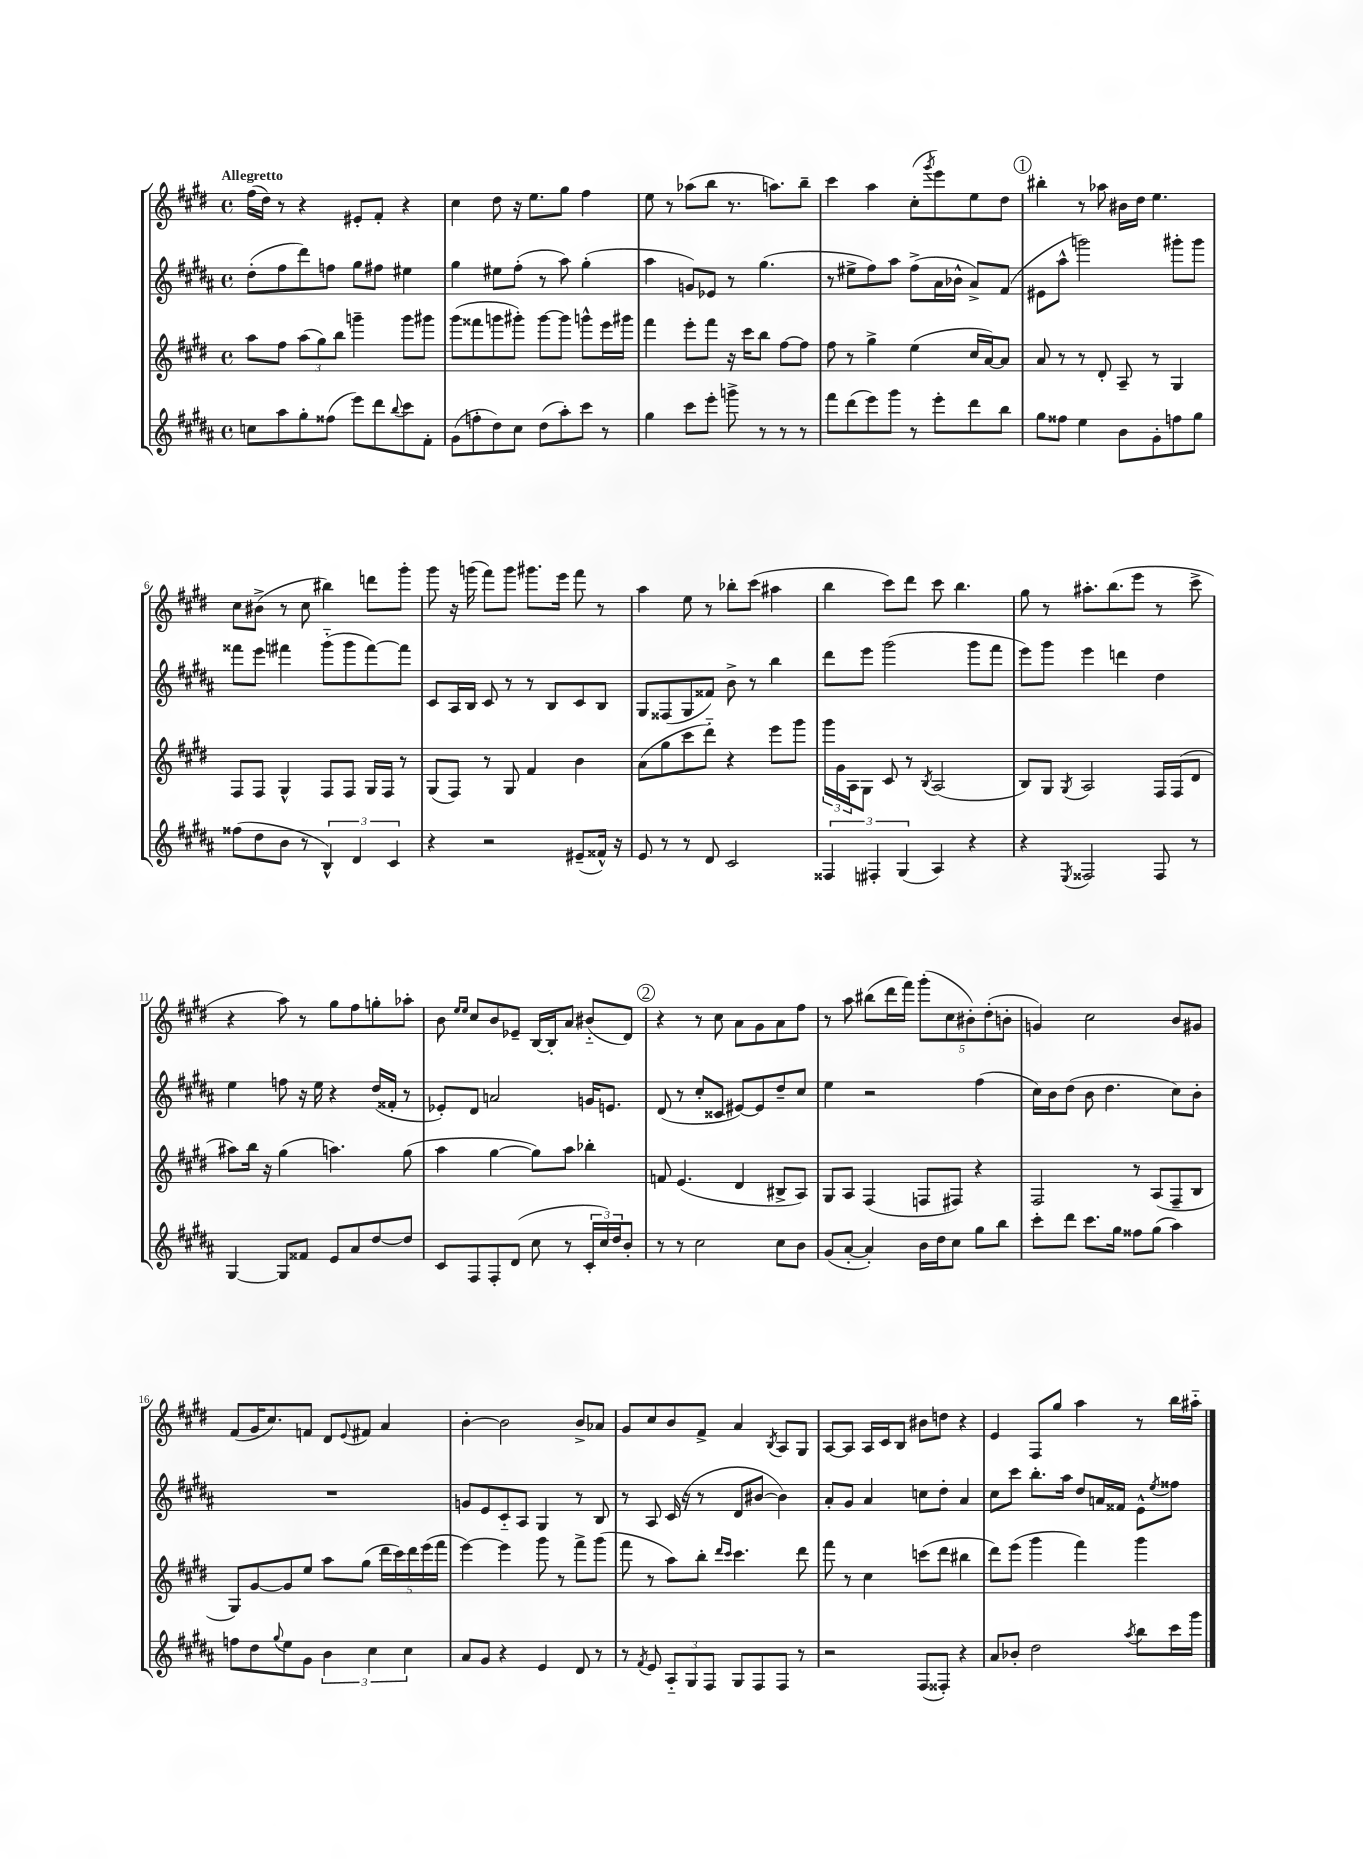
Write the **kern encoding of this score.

**kern	**kern	**kern	**kern
*staff4	*staff3	*staff2	*staff1
*clefG2	*clefG2	*clefG2	*clefG2
*k[f#c#g#d#a#]	*k[f#c#g#d#]	*k[f#c#g#d#a#]	*k[f#c#g#d#]
*M4/4	*M4/4	*M4/4	*M4/4
*met(c)	*met(c)	*met(c)	*met(c)
8cc	8aa	(8dd#'	(16ff#
.	.	.	16dd#)
8aa#	8ff#	8ff#	8r
8gg#'	(12aa	8ddd#)	4r
.	12gg#)	.	.
(8ff##	.	8ff	.
.	12bb	.	.
8eee)	4ggg~	8gg#	8e#'
8ddd#	.	8ff#	8f#'
8qqbb	.	.	.
8ccc#	8ggg	4ee#	4r
8f#'	8ggg#	.	.
=	=	=	=
(8g#	(8ggg#	4gg#	4cc#
8ff'	8fff##	.	.
8dd#)	8ggg	8ee#	8dd#
8cc#	8ggg#')	(8ff#'	16r
.	.	.	8.ee
(8dd#	[8ggg#	8r	.
8aa#')	8ggg#]	8aa#)	8gg#
8ccc#	8ggg^^	(4gg#'	4ff#
8r	16eee	.	.
.	16ggg#	.	.
=	=	=	=
4gg#	4fff#	4aa#	8ee
.	.	.	8r
8ccc#	8eee'	8g)	(8aa-
8eee'	8fff#	8e-	8bb
8ggg^	16r	8r	8.r
.	16ccc#	.	.
8r	8bb	(4.gg#	.
.	.	.	8.aa)
8r	[8ff#	.	.
8r	8ff#]	.	8bb~
=	=	=	=
8fff#	8ff#	8r	4ccc#
(8ddd#	8r	8ee#^	.
8eee)	4gg#^	8ff#)	4aa
8ggg#	.	8aa#	.
8r	(4ee	(8ff#^	(8cc#'
.	.	.	8qggg#
8eee'	.	16a#	8eee)
.	.	16b-^^	.
8ddd#	16cc#	8a#^)	8ee
.	[16a)	.	.
8bb	8a]	(8f#	8dd#
=	=	=	=
8gg#	8a	8e#	4bb#'
8ff##	8r	8aa#^^	.
4ee	8r	2ggg)	8r
.	8d#'	.	8aa-
8b	8A~	.	16b#
.	.	.	16dd#
8g#'	8r	.	4.ee
8ff	4G#	8ggg#'	.
8gg#	.	8ggg#	.
=	=	=	=
(8ff##	8F#	8fff##	8cc#
8dd#	8F#	8eee	(8b#^
8b	4G#^^	4fff#	8r
8r	.	.	8cc#
6B^^)	8F#	(8ggg#'~	4bb#)
.	8F#	8ggg#	.
6d#	.	.	.
.	16G#	[8fff#)	8ddd
.	16F#	.	.
6c#	.	.	.
.	8r	8fff#]	8ggg#'
=	=	=	=
4r	(8G#	8c#	8ggg#
.	8F#)	16A#	16r
.	.	16B	(16ggg
2r	8r	8c#	8fff#)
.	8G#	8r	8ggg
.	4f#	8r	8.ggg#
.	.	8B	.
.	.	.	16eee
(8e#~	4b	8c#	8fff#
16f##^^)	.	8B	8r
16r	.	.	.
=	=	=	=
8e	(8a	8G#	4aa
8r	8gg#	(8F##	.
8r	8ccc#	8G#	8ee
8d#	8ddd#'~)	8f##)	8r
2c#	4r	8b^	8bb-'
.	.	8r	(8ccc#
.	8eee	4bb	4aa#
.	8ggg#	.	.
=	=	=	=
6F##	24ggg#	8ddd#	4bb
.	24g#	.	.
.	24A	.	.
.	8G#	8eee	.
6F#'	.	.	.
.	8c#	(2ggg#	8ccc#)
(6G#	.	.	.
.	8r	.	8ddd#
.	8qB	.	.
4A#)	(2A	.	8ccc#
.	.	.	4.bb
4r	.	8ggg#	.
.	.	8fff#	.
=	=	=	=
4r	8B)	8eee)	8gg#
.	8G#	8ggg#	8r
8qE	8qG#	.	.
2F##	2A	4eee	8.aa#'
.	.	.	(8.bb
.	.	4ddd	.
.	.	.	8eee
8F##	16F#	4dd#	8r
.	(16F#	.	.
8r	8d#	.	8ccc#^
=	=	=	=
[4G#	8aa#)	4ee	4r
.	16bb	.	.
.	16r	.	.
8G#]	(4gg#	8ff	8aa)
8f##	.	16r	8r
.	.	16ee	.
8e	4.aa)	4r	8gg#
8a#	.	.	8ff#
[8dd#	.	(16dd#	8gg'
.	.	16f##'	.
8dd#]	(8gg#	8r	8aa-'
=	=	=	=
8c#	4aa	8e-')	8b
.	.	.	16qqee
.	.	.	16qqee
8F#	.	8d#	8cc#
8F#'	[4gg#	2a	8b
(8d#	.	.	8e-~
8cc#	8gg#])	.	[16B
.	.	.	16B']
8r	8aa	.	8a
24c#'	4bb-'	16g	(8b#'~
24cc#)	.	.	.
.	.	8.e	.
24dd#	.	.	.
8b'	.	.	8d#)
=	=	=	=
8r	8f	(8d#	4r
8r	(4.e	8r	.
2cc#	.	8cc#'	8r
.	.	8c##	8cc#
.	4d#	[8e#)	8a
.	.	8e#]	8g#
8cc#	8B#^	8dd#~	8a
8b	8A)	8cc#	8ff#
=	=	=	=
(8g#	8G#	4ee	8r
[8a#'	8A	.	8aa
4a#'])	(4F#	2r	(8bb#
.	.	.	16ddd#
.	.	.	16fff#)
16b	8F	.	(10ggg#'
16dd#	.	.	.
.	.	.	10cc#
8cc#	8F#)	.	.
.	.	.	10b#')
8gg#	4r	(4ff#	.
.	.	.	(10dd#'
8bb	.	.	.
.	.	.	10b'
=	=	=	=
8ccc#'	2F#	16cc#)	4g)
.	.	16b	.
8ddd#	.	(8dd#	.
8.ccc#	.	8b	2cc#
.	.	4.dd#	.
16gg#	.	.	.
8ff##	8r	.	.
(8gg#	(8A	.	.
4aa#)	8F#~	8cc#)	8b
.	8B	8b'	8g#
=	=	=	=
8ff	8G#)	1r	(8f#
8dd#	[8g#	.	16g#
.	.	.	8.cc#)
8qqgg#	.	.	.
8ee	8g#]	.	.
8g#	8ee	.	8f
6b	8aa	.	8d#
.	.	.	8qqe
.	(8gg#	.	8f#
6cc#	.	.	.
.	20ddd#	.	4a
.	20ccc#)	.	.
6cc#	.	.	.
.	20ddd#	.	.
.	(20eee	.	.
.	20fff#	.	.
=	=	=	=
8a#	[4eee)	8g	[4b'
8g#	.	8e	.
4r	4eee]	8c#'~	2b]
.	.	8A#	.
4e	8ggg#	4G#	.
.	8r	.	.
8d#	8fff#^	8r	8b^
8r	(8ggg#	8B	8a-
=	=	=	=
8r	8fff#	8r	8g#
8qf#	.	.	.
8e	8r	8A#	8cc#
12A#'~	8aa)	(16c#	8b
.	.	16r	.
12G#	.	.	.
.	8bb'	8r	8f#^
12F#	.	.	.
.	16qqddd#	.	.
.	16qqccc#	.	.
8G#	4.ccc#	8d#	4a
8F#	.	[8b#	.
.	.	.	8qB
8F#	.	4b#])	8A
8r	8ddd#	.	8G#
=	=	=	=
2r	8fff#	8a#'	[8A
.	8r	8g#	8A]
.	4cc#	4a#	16A
.	.	.	16c#
.	.	.	8B
(8F#	(8ccc	8cc	8b#
8F##')	8ddd#	8dd#'	8dd
4r	4bb#	4a#	4r
=	=	=	=
8a#	8ddd#)	8cc#	4e
8b-'	(8eee	8ccc#	.
2dd#	4ggg#	8.bb'	8F#
.	.	.	8gg#
.	.	16aa#	.
.	4fff#)	8dd#	4aa
.	.	16a	.
.	.	16f##	.
8qaa#	.	.	.
8bb	4ggg#	8e^^	8r
.	.	8qee	.
16ccc#	.	8ff##	16bb
16ggg#	.	.	16aa#'~
==	==	==	==
*-	*-	*-	*-
